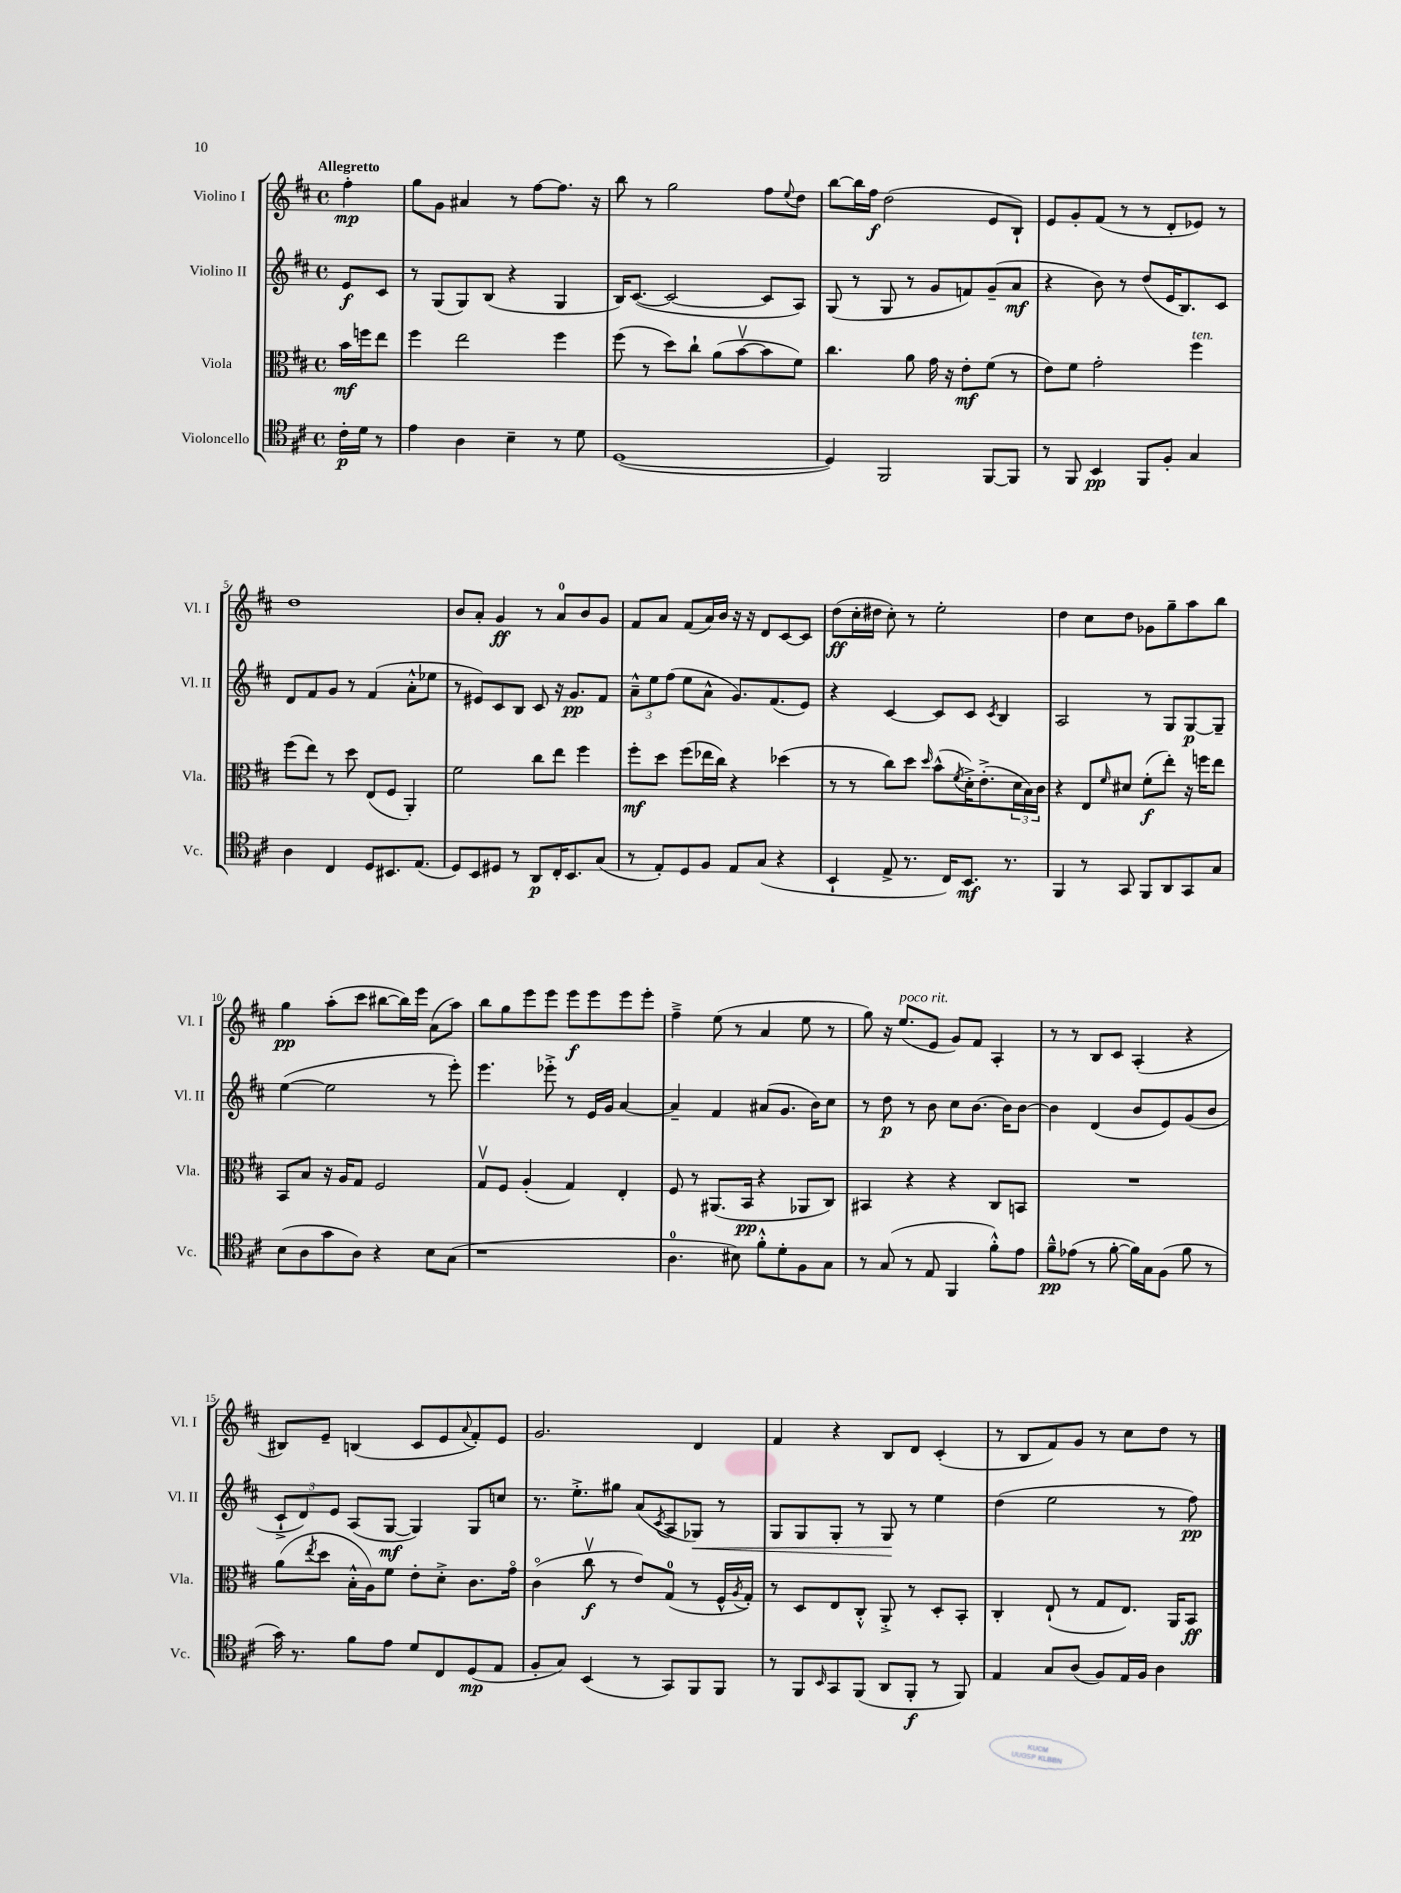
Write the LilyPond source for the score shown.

<<
\new StaffGroup <<
\new Staff = "s0" \with { instrumentName = "Violino I" shortInstrumentName = "Vl. I" } {
    \clef treble \key d \major \defaultTimeSignature \time 4/4 \partial 4 \tempo "Allegretto"
    fis''4-.\mp |
    g''8 g'8 ais'4 r8 fis''8~ fis''8. r16 |
    b''8 r8 g''2 fis''8 \appoggiatura { e''8 } d''8 |
    b''8~ b''16 fis''16\f d''2( e'8 b8-!) |
    e'8 g'8-. fis'8( r8 r8 d'8-. ees'8) r8 |
    d''1 |
    b'8 a'8-. g'4\ff r8 a'8-0 b'8 g'8 |
    fis'8 a'8 fis'8( a'16) b'16 r16 r16 d'8 cis'8~ cis'8 |
    d''8\ff( cis''16-. dis''16 cis''8-.) r8 e''2-. |
    d''4 cis''8 d''8 ges'8 g''8-- a''8 b''8 |
    g''4\pp a''8-.( cis'''8 bis''8~ bis''16) e'''16 a'8( a''8) |
    b''8 g''8 e'''8 e'''8 e'''8\f e'''8 e'''8 e'''8-. |
    fis''4---> e''8( r8 a'4 e''8 r8 |
    g''8) r16 e''8.^\markup { \italic "poco rit." }( e'8 g'8) fis'8 a4-. |
    r8 r8 b8 cis'8 a4-.( r4 |
    bis8) e'8-- b4( cis'8 e'8 \appoggiatura { a'8 } fis'8-.) e'8 |
    g'2. d'4 |
    fis'4 r4 b8 d'8 cis'4-.( |
    r8 b8 fis'8) g'8 r8 cis''8 d''8 r8 \bar "|." |
}
\new Staff = "s1" \with { instrumentName = "Violino II" shortInstrumentName = "Vl. II" } {
    \clef treble \key d \major \defaultTimeSignature \time 4/4 \partial 4
    e'8\f cis'8 |
    r8 g8( g8) b8( r4 g4 |
    b16) cis'8.~( cis'2~ cis'8 a8) |
    g8( r8 g8 r8 g'8 f'8) g'8--( a'8\mf |
    r4 b'8) r8 d''8( e'16 b8.) cis'8 |
    d'8 fis'8 g'8 r8 fis'4( a'8-.-^ ees''8 |
    r8 eis'8) cis'8 b8 cis'8 r16 g'8.\pp fis'8 |
    \tuplet 3/2 { a'8---^ e''8 fis''8( } e''8 a'8-^ g'8.) fis'8.( e'8) |
    r4 cis'4~ cis'8 cis'8 \acciaccatura { cis'8 } b4 |
    a2 r8 g8 g8~\p g8-- |
    e''4~( e''2 r8 e'''8-.) |
    e'''4. ees'''8-.-> r8 e'16 g'16 a'4~ |
    a'4-- fis'4 ais'8( g'8. b'16) cis''8 |
    r8 d''8\p r8 b'8 cis''8 b'8.~ b'16 b'8~ |
    b'4 d'4( b'8 e'8) g'8( b'8 |
    \tuplet 3/2 { cis'8-!-> d'8) e'8 } a8( g8~\mf g4) g8 c''8 |
    r8. e''8.-.-> gis''8 a'8( \acciaccatura { cis'8 } a8 ges8\<) r8 |
    g8 g8 g8-. r8 g8\! r8 e''4 |
    d''4( e''2 r8 fis''8\pp) \bar "|." |
}
\new Staff = "s2" \with { instrumentName = "Viola" shortInstrumentName = "Vla." } {
    \clef alto \key d \major \defaultTimeSignature \time 4/4 \partial 4
    b'16\mf f''16 e''8 |
    fis''4 e''2 fis''4 |
    fis''8( r8 d''8) cis''8-! a'8( b'8~\upbow b'8 fis'8) |
    cis''4. a'8 g'16 r16 e'8-.\mf fis'8( r8 |
    e'8) fis'8 g'2-. fis''4^\markup { \italic "ten." } |
    fis''8( e''8) r8 d''8 e8( fis8 a,4-.) |
    fis'2 cis''8 e''8 fis''4 |
    fis''8-.\mf d''8 fis''8( ees''16 cis''16) r4 des''4( |
    r8 r8 cis''8) d''8 \grace { d''16 } b'8-^( \acciaccatura { fis'8 } d'16-.->) e'8.-.->( \tuplet 3/2 { d'16 b16) cis'16 } |
    r4 e8 \grace { fis'16 } dis'8 fis'8-.\f( e''8-.) r16 f''16 e''8 |
    b,8 b8 r16 a16 g8 fis2 |
    g8\upbow fis8 a4-.( g4) e4-. |
    fis8 r8 ais,8.( b,16\pp r4 aes,8 cis8) |
    bis,4 r4 r4 cis8 b,8 |
    R1 |
    a'8( \acciaccatura { e''8 } d''8 b16-.-^ a16) fis'8 e'8-. d'8-.-> cis'8. g'16\flageolet |
    cis'4\flageolet( cis''8\upbow\f r8 e'8) g8-0( r8 fis16-^ \acciaccatura { a8 } g16-.) |
    r8 d8 e8 cis8-.-^ a,8-.-> r8 d8-. b,8-. |
    cis4-. e8-!( r8 g8 e8.) a,16 b,8\ff \bar "|." |
}
\new Staff = "s3" \with { instrumentName = "Violoncello" shortInstrumentName = "Vc." } {
    \clef tenor \key d \major \defaultTimeSignature \time 4/4 \partial 4
    cis'16-.\p d'16 r8 |
    e'4 a4 b4-- r8 d'8 |
    d1~( |
    d4) fis,2 fis,8~ fis,8 |
    r8 fis,8 b,4\pp fis,8 fis8-. g4 |
    a4 cis4 d8 bis,8. e8.( |
    d8) b,8 dis8 r8 a,8\p cis16-. b,8. g8( |
    r8 e8-.) d8 fis8 e8 g8( r4 |
    b,4-! e8-> r8. cis16) b,8.\mf r8. |
    fis,4 r8 g,8 fis,8 a,8 g,8 g8 |
    b8( a8 g'8 a8) r4 b8 g8( |
    r1 |
    a4.-0 bis8) fis'8-.-^ d'8-. fis8 g8 |
    r8 g8( r8 e8 fis,4 fis'8-.-^) e'8 |
    fis'8---^\pp ees'8( r8 fis'8~-. fis'16) g16 fis8( fis'8 r8 |
    g'16) r8. fis'8 e'8 d'8 cis8 d8\mp( e8 |
    fis8-. g8) b,4( r8 g,8) fis,8 fis,8 |
    r8 fis,8 \grace { b,16 } g,8 fis,8( a,8 fis,8-.\f r8 fis,8) |
    e4 g8 a8( fis8) e16 fis16 a4 \bar "|." |
}
>>
>>
